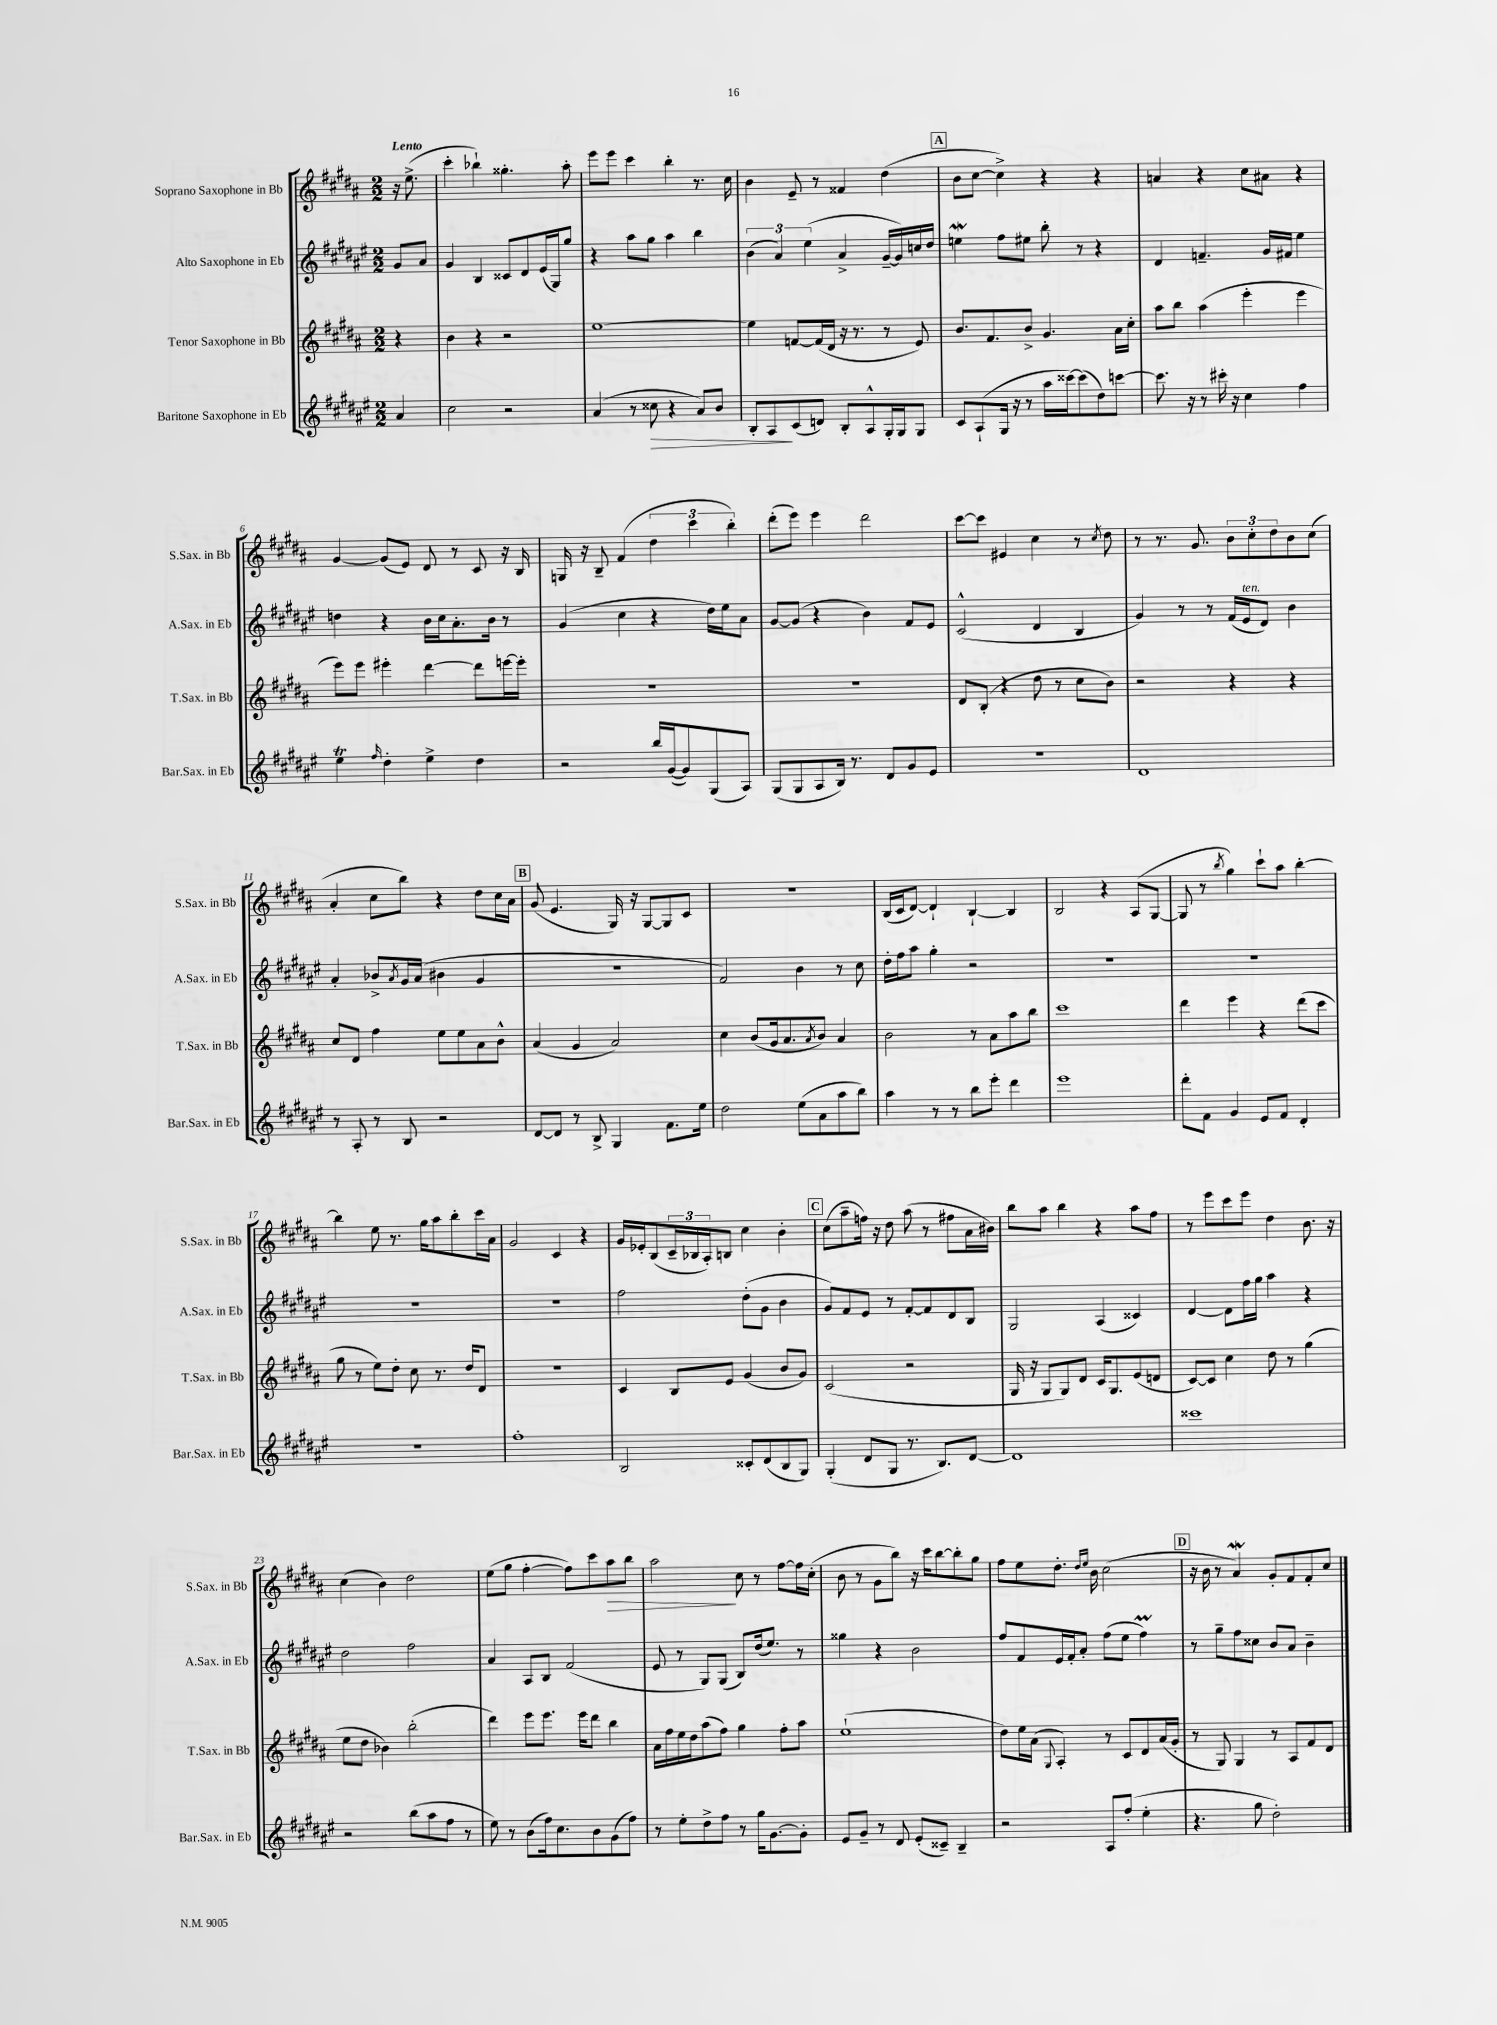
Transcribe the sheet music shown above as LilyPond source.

<<
\new StaffGroup <<
\new Staff = "s0" \with { instrumentName = "Soprano Saxophone in Bb" shortInstrumentName = "S.Sax. in Bb" } {
    \clef treble \key b \major \numericTimeSignature \time 2/2 \partial 4 \tempo "Lento"
    r16 e''8.->( |
    cis'''4-. bes''4-!) gisis''4.-. ais''8-. |
    e'''8 e'''8 cis'''4 b''4-. r8. cis''16 |
    b'4 e'8-- r8 fisis'4 dis''4( |
    \mark \markup { \box "A" } b'8 cis''8~ cis''4->) r4 r4 |
    a'4 r4 cis''8 ais'8 r4 |
    gis'4~ gis'8( e'8) dis'8 r8 cis'8 r16 b16 |
    g16 r16 b8-- fis'4( \tuplet 3/2 { dis''4 cis'''4 b''4-.) } |
    dis'''8-.( e'''8) e'''4 dis'''2 |
    cis'''8~ cis'''8 eis'4 cis''4 r8 \acciaccatura { cis''8 } dis''8 |
    r8 r8. gis'8. \tuplet 3/2 { b'8 cis''8-. dis''8 } b'8 cis''8( |
    ais'4-. cis''8 b''8) r4 dis''8 cis''16 ais'16 |
    \mark \markup { \box "B" } gis'8( e'4. gis16) r16 gis8~ gis8 cis'8 |
    r1 |
    b16( cis'16 dis'8~) dis'4-! b4~-! b4 |
    b2 r4 ais8( gis8~ |
    gis8 r8 \acciaccatura { b''8 } gis''4) cis'''8-! ais''8 b''4~-. |
    b''4 e''8 r8. gis''16 ais''8 b''8-. cis'''16 ais'16 |
    gis'2 cis'4 r4 |
    gis'16 ees'16-. b8( \tuplet 3/2 { cis'16-- bes16 ais16-.) } b8 cis''4 b'4-. |
    \mark \markup { \box "C" } cis''8( ais''8-- f''16) r16 dis''8 ais''8( r8 fis''8 ais'16 bis'16) |
    b''8 ais''8 b''4 r4 ais''8 fis''8 |
    r8 e'''8 cis'''8 e'''8 dis''4 b'8. r16 |
    cis''4( b'4) dis''2 |
    e''8( gis''8 fis''4~-. fis''8) cis'''8 ais''8\> b''8 |
    ais''2\! cis''8 r8 fis''8~ fis''16 cis''16-.( |
    b'8 r8 gis'8 b''8) r16 cis'''16 b''8~ b''8-. gis''8 |
    fis''8 e''8 dis''8.-. \grace { dis''16 e''16 } b'16 cis''2( |
    \mark \markup { \box "D" } r16 b'16 r8 ais'4\mordent) gis'8-. fis'8 fis'8-. cis''8 \bar "|." |
}
\new Staff = "s1" \with { instrumentName = "Alto Saxophone in Eb" shortInstrumentName = "A.Sax. in Eb" } {
    \clef treble \key fis \major \numericTimeSignature \time 2/2 \partial 4
    gis'8 ais'8 |
    gis'4 b4 cisis'8 dis'8 eis'16( gis16) gis''8 |
    r4 ais''8 gis''8 ais''4 b''4 |
    \tuplet 3/2 { b'4( ais'4) eis''4( } ais'4-> gis'16~-- gis'16) c''16 dis''16 |
    \mark \markup { \box "A" } e''4\mordent fis''8 eis''8 b''8-. r8 r4 |
    dis'4 f'4.-- gis'16 fis'16 eis''4 |
    d''4 r4 b'16 cis''16 ais'8.-. b'16 r8 |
    gis'4( cis''4 r4 dis''16) eis''16 ais'8 |
    gis'8~ gis'8( r4 b'4) fis'8 eis'8 |
    cis'2-^( dis'4 b4 |
    gis'4) r8 r8 fis'16( eis'16^\markup { \italic "ten." } dis'8) b'4 |
    ais'4-. bes'8-> \acciaccatura { ais'8 } gis'16 ais'16( bis'4 gis'4 |
    \mark \markup { \box "B" } r1 |
    fis'2) b'4 r8 cis''8 |
    dis''16-. fis''16 ais''8 gis''4-. r2 |
    R1 |
    R1 |
    R1 |
    R1 |
    fis''2 dis''8-.( gis'8 b'4 |
    \mark \markup { \box "C" } gis'8) fis'8 eis'8 r8 fis'8~-. fis'8 dis'8 b8 |
    gis2 ais4( cisis'4) |
    dis'4~ dis'8 fis''16 gis''16 ais''4 r4 |
    dis''2 fis''2 |
    ais'4 ais8 b8 fis'2( |
    eis'8 r8 gis8) gis8( b8) dis''16( eis''8.) r8 |
    gisis''4 r4 b'2 |
    fis''8 fis'8 eis'16 fis'16-. ais'8-. fis''8( eis''8 fis''4\prall) |
    \mark \markup { \box "D" } r8 gis''8-- fis''8 cisis''8 b'8 ais'8 b'4-- \bar "|." |
}
\new Staff = "s2" \with { instrumentName = "Tenor Saxophone in Bb" shortInstrumentName = "T.Sax. in Bb" } {
    \clef treble \key b \major \numericTimeSignature \time 2/2 \partial 4
    r4 |
    b'4 r4 r2 |
    e''1~ |
    e''4 f'8~ f'16( dis'16 r16 r8. r8 e'8) |
    \mark \markup { \box "A" } b'8. fis'8. b'8-> gis'4. ais'16 cis''16-. |
    ais''8 b''8 ais''4( e'''4-. e'''4 |
    e'''8) e'''8 eis'''4-. dis'''4~ dis'''8 e'''16~ e'''16-. |
    R1 |
    R1 |
    dis'8 b8-.( r4 dis''8 r8 cis''8 b'8) |
    r2 r4 r4 |
    cis''8 dis'8 fis''4 e''8 e''8 ais'8 b'8-^ |
    \mark \markup { \box "B" } ais'4( gis'4 ais'2) |
    cis''4 b'8( gis'16 ais'8. \acciaccatura { ais'8 } b'8) ais'4 |
    b'2 r8 ais'8 ais''8 b''8 |
    cis'''1 |
    dis'''4 e'''4 r4 dis'''8( cis'''8 |
    gis''8 r8 e''8) dis''8-. cis''8 r8. dis''16 dis'8 |
    R1 |
    cis'4 b8 e'8 gis'4( b'8 gis'8) |
    \mark \markup { \box "C" } cis'2( r2 |
    gis16 r16 gis8 gis8) dis'8 cis'16 gis8. e'8( d'8 |
    cis'8~) cis'8 cis''4 dis''8 r8 gis''4( |
    e''8 dis''8 bes'4) b''2-.( |
    dis'''4) e'''8 e'''8. e'''16 dis'''8 b''4 |
    ais'16 fis''16 e''16 dis''16 ais''8( fis''8) gis''4 fis''8-. ais''8 |
    e''1-!( |
    dis''8) e''16 ais'16( \appoggiatura { gis8 } ais4-.) r8 cis'8 dis'8 ais'16( gis'16-. |
    \mark \markup { \box "D" } r8 gis8) gis4 r8 ais8 fis'8 dis'8 \bar "|." |
}
\new Staff = "s3" \with { instrumentName = "Baritone Saxophone in Eb" shortInstrumentName = "Bar.Sax. in Eb" } {
    \clef treble \key fis \major \numericTimeSignature \time 2/2 \partial 4
    ais'4 |
    cis''2 r2 |
    ais'4( r8 cisis''8\> r4 ais'8) b'8 |
    b8-. ais8\! cis'8( d'8) b8-. ais8-^ gis16-. gis16 gis8 |
    \mark \markup { \box "A" } cis'8 ais8-!( gis16 r16 r8 ais''16 cisis'''16~) cisis'''8( dis''8) c'''8~ |
    c'''8. r16 r8 cis'''16-. r16 cis''4 fis''4 |
    eis''4\trill \grace { fis''16 } dis''4-. eis''4-> dis''4 |
    r2 b''16 gis'16~( gis'8) gis8( ais8) |
    gis8( gis8 ais8 b16) r8. dis'8 gis'8 eis'8 |
    R1 |
    dis'1 |
    r8 ais8-. r8 b8 r2 |
    \mark \markup { \box "B" } dis'8~ dis'8 r8 b8-> gis4 fis'8. eis''16 |
    dis''2 eis''8( ais'8 ais''8 b''8) |
    ais''4 r8 r8 b''8 eis'''8-. dis'''4 |
    eis'''1 |
    dis'''8-. fis'8 gis'4 eis'8 fis'8 dis'4-. |
    R1 |
    fis''1-. |
    b2 cisis'8-. dis'8( b8 gis8) |
    \mark \markup { \box "C" } gis4-.( dis'8 gis8 r8. b8.) dis'8~ |
    dis'1 |
    cisis'''1 |
    r2 b''8( ais''8 fis''8 r8 |
    eis''8) r8 b'8( fis''16) cis''8. b'8 gis'8( fis''8) |
    r8 eis''8-. dis''8-> fis''8 r8 gis''16 gis'8.~ gis'8-. |
    eis'8 gis'8-- r8 dis'8 eis'8-.( cisis'8--) b4-- |
    r2 ais8 fis''8-.( eis''4-. |
    \mark \markup { \box "D" } r4. gis''8 dis''2-.) \bar "|." |
}
>>
>>
